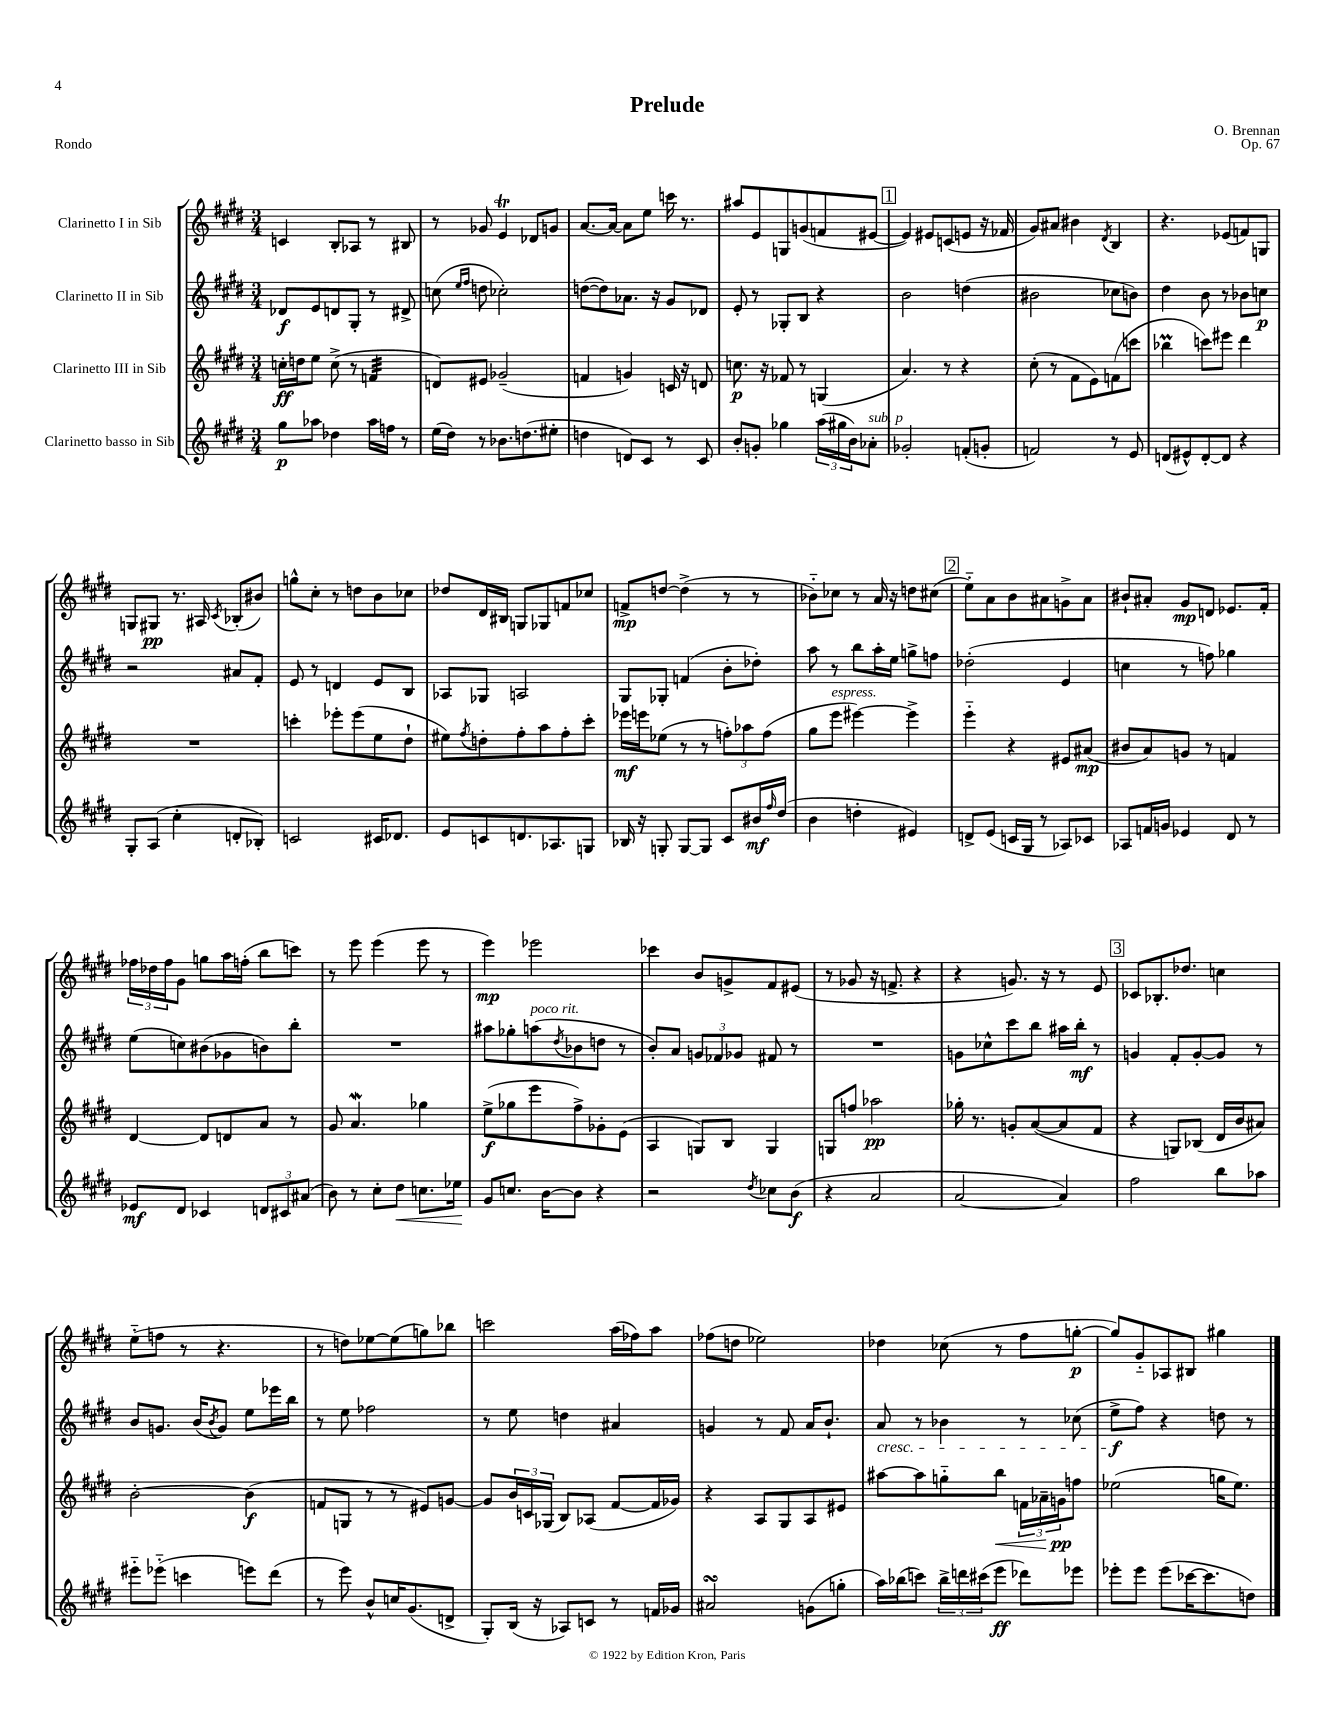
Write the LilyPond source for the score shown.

\header { title = "Prelude" composer = "O. Brennan" opus = "Op. 67" piece = "Rondo" }
<<
\new StaffGroup <<
\new Staff = "s0" \with { instrumentName = "Clarinetto I in Sib" } {
    \clef treble \key e \major \numericTimeSignature \time 3/4
    c'4 b8-. aes8 r8 bis8 |
    r8 ges'8 e'4\trill des'8 g'8 |
    a'8.~ a'16~ a'8 e''8 c'''16 r8. |
    ais''8 e'8 g8 g'8( f'8 eis'8~ |
    \mark \markup { \box "1" } eis'4) eis'8 c'8( e'8 r16 fes'16 |
    gis'8) ais'8 bis'4 \acciaccatura { dis'8 } b4 |
    r4. ees'8( f'8) g8 |
    g8 gis8\pp r8. ais16 \acciaccatura { cis'8 } bes8-.( bis'8) |
    g''8-^ cis''8-. r8 d''8 b'8 ces''8 |
    des''8 dis'16 bis16 g8 ges8 f'8 ces''8 |
    f'8->\mp d''8~ d''4->( r8 r8 |
    bes'8-_) ces''8 r8 a'16 r16 d''8 cis''8( |
    \mark \markup { \box "2" } e''8-_) a'8 b'8 ais'8 g'8-> ais'8 |
    bis'8-! ais'8-. gis'8\mp d'8 ees'8. fis'16-. |
    \tuplet 3/2 { fes''16 des''16 fes''16 } gis'8 g''8 a''16 f''16-.( b''8 c'''8) |
    r8 e'''8 e'''4( e'''8 r8 |
    e'''4\mp) ees'''2 |
    ces'''4 b'8 g'8-> fis'8 eis'8( |
    r8 ges'8 r16 f'8.-> r4 |
    r4 g'8.) r16 r8 e'8 |
    \mark \markup { \box "3" } ces'8 bes8.-. des''8. c''4 |
    e''8-_( f''8 r8 r4. |
    r8 d''8) ees''8~ ees''8( g''8) bes''8 |
    c'''2 a''16( fes''16) a''8 |
    fes''8( d''8 ees''2) |
    des''4 ces''8( r8 fis''8 g''8~-.\p |
    g''8) gis'8-_ aes8 bis8 gis''4 \bar "|." |
}
\new Staff = "s1" \with { instrumentName = "Clarinetto II in Sib" } {
    \clef treble \key e \major \numericTimeSignature \time 3/4
    des'8\f e'8 d'8 gis8-. r8 dis'8-> |
    c''8( \grace { e''16 fis''16 } d''8 ces''2-.) |
    d''8~( d''8) aes'8. r16 gis'8 des'8 |
    e'8-. r8 ges8-. b8 r4 |
    \mark \markup { \box "1" } b'2 d''4( |
    bis'2 ces''8 b'8) |
    dis''4 b'8 r8 bes'8 c''8\p |
    r2 ais'8 fis'8-. |
    e'8 r8 d'4 e'8 b8 |
    aes8 ges8 a2 |
    gis8 ges8-. f'4( b'8-. des''8-.) |
    a''8 r8 b''8 a''16-. e''16 g''8-> f''8 |
    \mark \markup { \box "2" } des''2-.( e'4 |
    c''4 r8 f''8) ges''4 |
    e''8( c''8) bis'8( ges'8 b'8) b''8-. |
    R2. |
    ais''8 ges''8-. a''8^\markup { \italic "poco rit." }( \acciaccatura { dis''8 } bes'8 d''8 r8 |
    b'8-.) a'8 \tuplet 3/2 { g'8 fes'8 ges'8 } fis'8 r8 |
    R2. |
    g'8 ces''8-^ cis'''8 b''8 ais''16 b''16-.\mf r8 |
    \mark \markup { \box "3" } g'4 fis'8-. g'8~-. g'8 r8 |
    b'8 g'8. b'16( \acciaccatura { b'8 } g'8) e''8 ees'''16 b''16 |
    r8 e''8 fes''2 |
    r8 e''8 d''4 ais'4 |
    g'4 r8 fis'8 a'16 b'8.-! |
    a'8\cresc r8 bes'4 r8 ces''8( |
    e''8->\f\! fis''8) r4 d''8 r8 \bar "|." |
}
\new Staff = "s2" \with { instrumentName = "Clarinetto III in Sib" } {
    \clef treble \key e \major \numericTimeSignature \time 3/4
    c''16-.\ff d''16 e''8 c''8->( r8 f'4:32 |
    d'8) eis'8 ges'2--( |
    f'4 g'4) c'16 r16 d'8 |
    c''8.\p r16 fes'8 r8 g4( |
    \mark \markup { \box "1" } a'4.) r8 r4 |
    cis''8-.( r8 fis'8 e'8) f'8( c'''8 |
    bes''4\prall c'''8) eis'''8 dis'''4 |
    R2. |
    c'''4-. ees'''8-. ees'''8( e''8 dis''8-! |
    eis''8) \acciaccatura { fis''8 } d''8-. fis''8-. a''8 fis''8-. cis'''8-. |
    ees'''16\mf e'''16 ees''8( r8 r8 \tuplet 3/2 { f''8-.) aes''8 f''8( } |
    gis''8 e'''8^\markup { \italic "espress." } eis'''4~) eis'''4-> |
    \mark \markup { \box "2" } e'''4-_ r4 eis'8 ais'8\mp( |
    bis'8 a'8) g'8 r8 f'4 |
    dis'4~ dis'8 d'8 a'8 r8 |
    gis'8 a'4.\mordent ges''4 |
    e''8->\f( ges''8 e'''8 fis''8->) ges'8-. e'8( |
    a4 g8) b8 g4 |
    g8 f''8 aes''2\pp |
    ges''16-. r8. g'8-. a'8~( a'8 fis'8 |
    \mark \markup { \box "3" } r4 g8) bes8( dis'16 b'16 ais'8) |
    b'2~-. b'4\f( |
    f'8 g8 r8 r8 eis'8) g'8~ |
    g'8 \tuplet 3/2 { b'16 c'16 ges16( } b8) aes8( fis'8~ fis'16 ges'16) |
    r4 a8 gis8 a8 eis'8 |
    ais''8~ ais''8 g''8-_ b''8\< \tuplet 3/2 { f'16 aes'16-- g'16\pp\! } f''8 |
    ees''2( g''16 ees''8.) \bar "|." |
}
\new Staff = "s3" \with { instrumentName = "Clarinetto basso in Sib" } {
    \clef treble \key e \major \numericTimeSignature \time 3/4
    gis''8\p aes''8 des''4 aes''16 f''16 r8 |
    e''16( dis''16) r8 bes'8. d''8.( eis''8-. |
    d''4 d'8) cis'8 r8 cis'8 |
    b'8-. g'8-. ges''4 \tuplet 3/2 { a''16( gis''16 b'16) } aes'8-.^\markup { \italic "sub. p" } |
    \mark \markup { \box "1" } ges'2-. f'8-.( g'8-. |
    f'2) r8 e'8 |
    d'8( eis'8-^) d'8~-. d'8 r4 |
    gis8-. a8( cis''4-. d'8-. bes8-.) |
    c'2 cis'16 des'8. |
    e'8 c'8 d'8. aes8. g8 |
    bes16 r16 g8-. g8~ g8 cis'8 bis'16\mf \grace { fis''16 } dis''16( |
    b'4 d''4-. eis'4) |
    \mark \markup { \box "2" } d'8-> e'8( c'16 gis16 r8 aes8) ces'8 |
    aes8 f'16 g'16 ees'4 dis'8 r8 |
    ees'8\mf dis'8 ces'4 \tuplet 3/2 { d'8 cis'8 ais'8( } |
    b'8) r8 cis''8-. dis''8\< c''8. ees''16\! |
    gis'8 c''8. b'16~ b'8 r4 |
    r2 \acciaccatura { dis''8 } ces''8 b'8\f( |
    r4 a'2 |
    a'2~ a'4) |
    \mark \markup { \box "3" } fis''2 b''8 aes''8 |
    eis'''8-_ ees'''8-_( c'''4 e'''8) dis'''8( |
    r8 e'''8) b'8-^ c''16 gis'8.( d'8-> |
    gis8-.) b16( r16 aes8) c'8 r8 f'16 ges'16 |
    ais'2\turn g'8( g''8-. |
    a''16) bes''16( c'''8) \tuplet 3/2 { bes''16-> d'''16 cis'''16( } e'''8\ff des'''8) ees'''8 |
    ees'''8-. ees'''8 ees'''8( ces'''16~ ces'''8. d''8) \bar "|." |
}
>>
>>
\layout { \context { \Score \remove "Bar_number_engraver" } }
